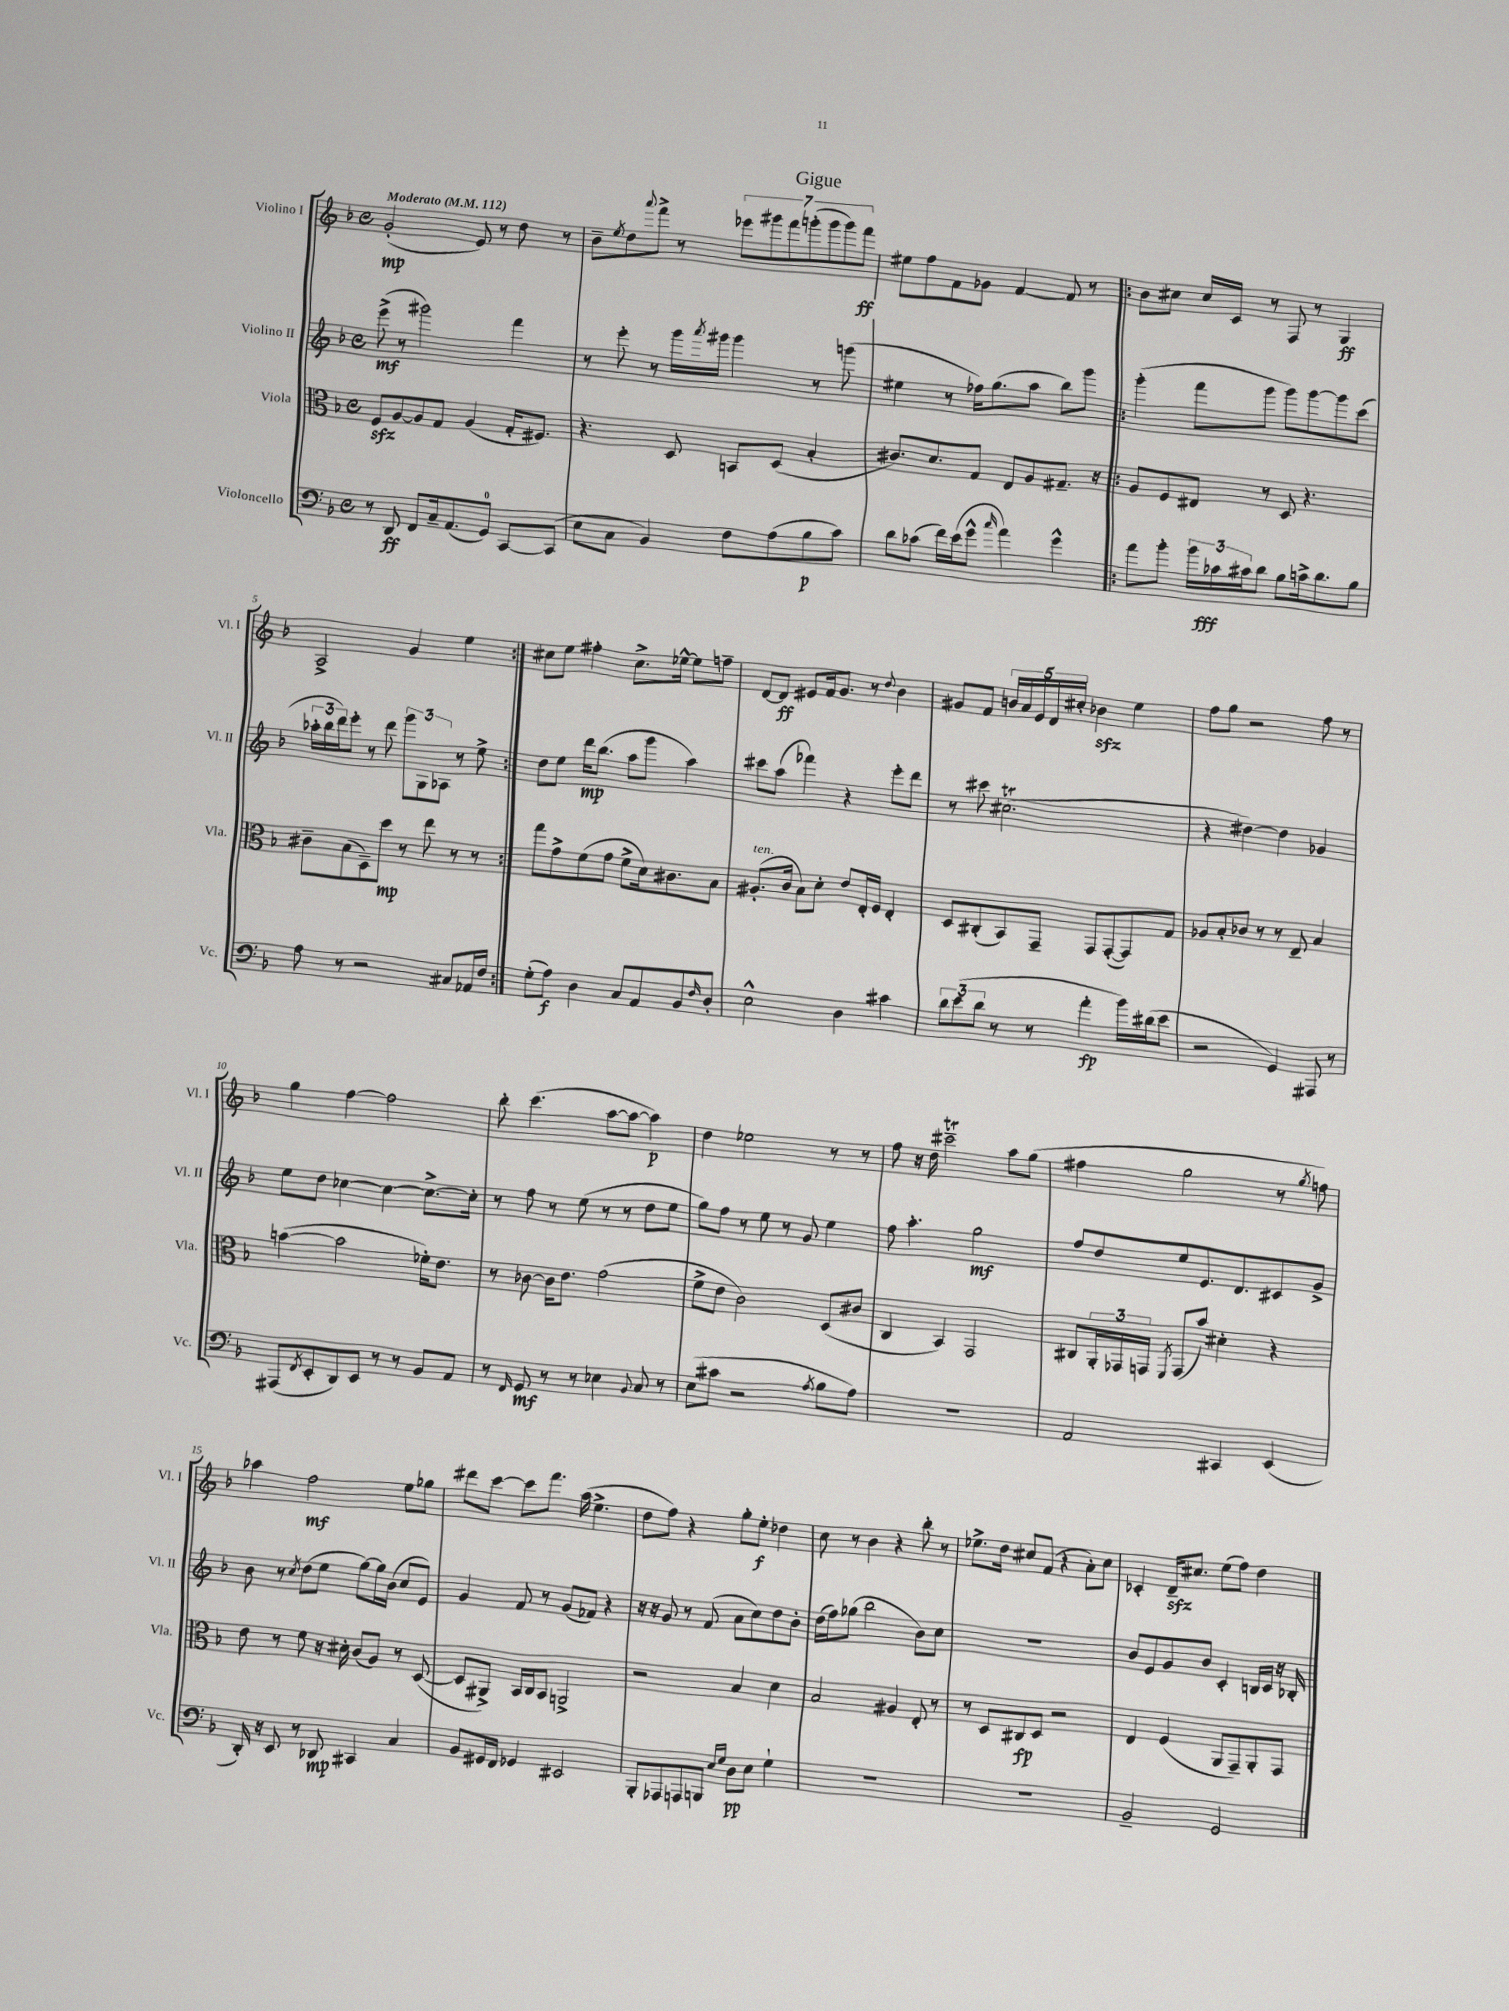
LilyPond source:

\header { title = "Gigue" }
<<
\new StaffGroup <<
\new Staff = "s0" \with { instrumentName = "Violino I" shortInstrumentName = "Vl. I" } {
    \clef treble \key f \major \defaultTimeSignature \time 4/4 \tempo "Moderato" 4 = 112
    g'2-.\mp( e'8) r8 d''8 r8 |
    bes'8-- \acciaccatura { e''8 } d''8 \appoggiatura { a'''8 } f'''8-> r8 \tuplet 7/4 { ees'''8 gis'''8 f'''8 g'''8-.( g'''8 g'''8) f'''8\ff } |
    eis''8 f''8 f'8 ges'8 f'4~ f'8 r8 |
    \repeat volta 2 { bes'8 cis''8 cis''16 c'16 r8 f8 r8 g4\ff |
    a2-> g'4 e''4 | }
    cis''8 e''8 fis''4-. cis''8.-> ees''16~-^ ees''8 f''8-- |
    d'8~ d'8\ff eis'8 f'16 g'8. r8 \appoggiatura { d''8 } bes'4 |
    gis'8 f'8 \tuplet 5/4 { b'16 a'16 e'16 d'16 cis''16-. } bes'4\sfz e''4 |
    f''8 g''8 r2 f''8 r8 |
    g''4 f''4~ f''2 |
    bes''8-. c'''4.( a''8~ a''8~ a''4\p) |
    d''4 ees''2 r8 r8 |
    f''8 r16 d''16 cis'''2--\trill a''8 g''8( |
    fis''4 g''2 r8 \acciaccatura { g''8 } f''8) |
    aes''4 f''2\mf e''8 ges''8 |
    dis'''8 c'''8~ c'''8 f'''8. a''16( e''4.-> |
    d''8 f''8) r4 g''8-. e''8-.\f des''4 |
    c''8 r8 bes'4 r4 bes''8-. r8 |
    ees''8.-> d''16 cis''8 f'8( r4 a'8-.) cis''8 |
    ces'4-. d'16--\sfz cis''8. e''8( f''8) d''4 \bar "|." |
}
\new Staff = "s1" \with { instrumentName = "Violino II" shortInstrumentName = "Vl. II" } {
    \clef treble \key f \major \defaultTimeSignature \time 4/4
    e'''8->\mf( r8 gis'''2) f'''4 |
    r8 e'''8-. r8 g'''16 \acciaccatura { a'''8 } gis'''16 gis'''4 r8 g'''8( |
    eis''4 r8 fes''16) g''8.( a''8 bes''8) g'''8 |
    \repeat volta 2 { g'''4-.( f'''8 g'''8 g'''8) g'''8~ g'''8 c'''8( |
    \tuplet 3/2 { aes''16-. bes''16 d'''16) } e'''8-. r8 d'''8 \tuplet 3/2 { g'''8 g8 aes8 } r8 e''8-> | }
    d''8 e''8 d'''16\mp bes''8.( a''8 g'''8 a''4) |
    cis'''8 a''8( fes'''4) r4 e'''8-. d'''8 |
    r8 cis'''8 cis''2.\trill( |
    r4 dis''4~) dis''4 ges'4 |
    e''8 d''8 ces''4~ ces''4~ ces''8.~-> ces''16-. |
    r8 f''8 r8 e''8( r8 r8 d''8 e''8 |
    g''8) f''8 r8 e''8 r8 g'8 e''4 |
    f''8 a''4.-. g''2\mf |
    f''8 d''8 e''8 e'8. d'8. cis'8 g'8-> |
    bes'8 r8 \acciaccatura { c''8 } d''8( e''8 g''8~) g''16 bes'16( c''8 e'8) |
    g'4 f'8 r8 g'8( fes'8) r4 |
    r16 r16 g'8 r8 f'8( a'8 c''8) d''8 bes'8-. |
    d''16( f''16) ges''8( bes''2 bes'8) c''8 |
    R1 |
    bes'8 e'8 g'8 bes'8 c'4-. b16 c'16 r16 bes16-. \bar "|." |
}
\new Staff = "s2" \with { instrumentName = "Viola" shortInstrumentName = "Vla." } {
    \clef alto \key f \major \defaultTimeSignature \time 4/4
    f8\sfz a8~ a8 g8 a4( g16-. fis8.) |
    r4. d8 b,8 d8( bes4-. |
    cis'8.) d'8. g8 e8 a8 gis8.-- r16 |
    \repeat volta 2 { a8 f8 eis8 r8 d8 r4. |
    cis'8-- bes8( d8--) d''8\mp r8 e''8 r8 r8 | }
    g''8 g'8-> f'8( g'8 f'8-> d'16) cis'8. bes8 |
    ais8.-.^\markup { \italic "ten." }( c'16 bes8) d'8-. e'8 e16-. f16 e4-. |
    d8 cis8-.( bes,8) g,8-- g,8 g,8~-.( g,8) g8 |
    aes8 bes8-. ces'8 r8 r8 e8-- bes4 |
    b'4~( b'2 fes'16-.) e'8. |
    r8 ces'8~ ces'16 e'8. g'2( |
    f'8-> e'8 c'2) d8( cis'8 |
    c4 bes,4) g,2 |
    cis8 \tuplet 3/2 { a,16-. ges,16 g,16 } \acciaccatura { f,8 } g,8( bes'8) dis'4-. r4 |
    e'8 r8 f'8 r16 dis'16-. c'8( a8) r8 d8~( |
    d8 ais,8->) bes,16 c16 bes,8 a,2-> |
    r2 bes4 d'4 |
    bes2 ais4 e8-. r8 |
    r8 d8 cis8\fp d8 r2 |
    e4 f4( a,8 g,8--) a,8-. g,8 \bar "|." |
}
\new Staff = "s3" \with { instrumentName = "Violoncello" shortInstrumentName = "Vc." } {
    \clef bass \key f \major \defaultTimeSignature \time 4/4
    r8 d,8\ff f,8 c16-- a,8.( g,8-0) c,8~ c,8( |
    e8 c8 bes,4) f8 a8( bes8\p c'8) |
    d'8 ces'8( f'16) e'16( g'8-^ \grace { c''16 } a'4) g'4-^ |
    \repeat volta 2 { a'8 bes'8-. \tuplet 3/2 { bes'16 ces'16\fff cis'16 } d'8 bes8 c'16-> d'8. bes8 |
    a8 r8 r2 cis8 aes,16 f16 | }
    g8-.( a8\f) d4 c8 a,8 bes,8 \grace { f16 } d8-. |
    e2-^ d4 cis'4 |
    \tuplet 3/2 { d'8 e'8( d'8 } r8 r8 a'4-.\fp bes'16) dis'16( e'8 |
    r2 g,4) ais,,8 r8 |
    ais,,8( \acciaccatura { f,8 } e,8-. d,8) e,8 r8 r8 bes,8 a,8 |
    r8 \grace { f,16 } g,8\mf r8 r8 ees4 \appoggiatura { bes,8 } c8 r8 |
    e8( cis'8 r2 \acciaccatura { a8 } bes8 a8) |
    R1 |
    a,2 cis,4 e,4( |
    d,16-.) r16 e,8 r8 des,8\mp cis,4 c4 |
    bes,8 gis,16 f,16 ges,4 eis,2 |
    bes,,8-. aes,,8 a,,8 b,,8 \grace { e16 g16 } d8\pp e8 g4-! |
    R1 |
    R1 |
    bes,2-- g,2 \bar "|." |
}
>>
>>
